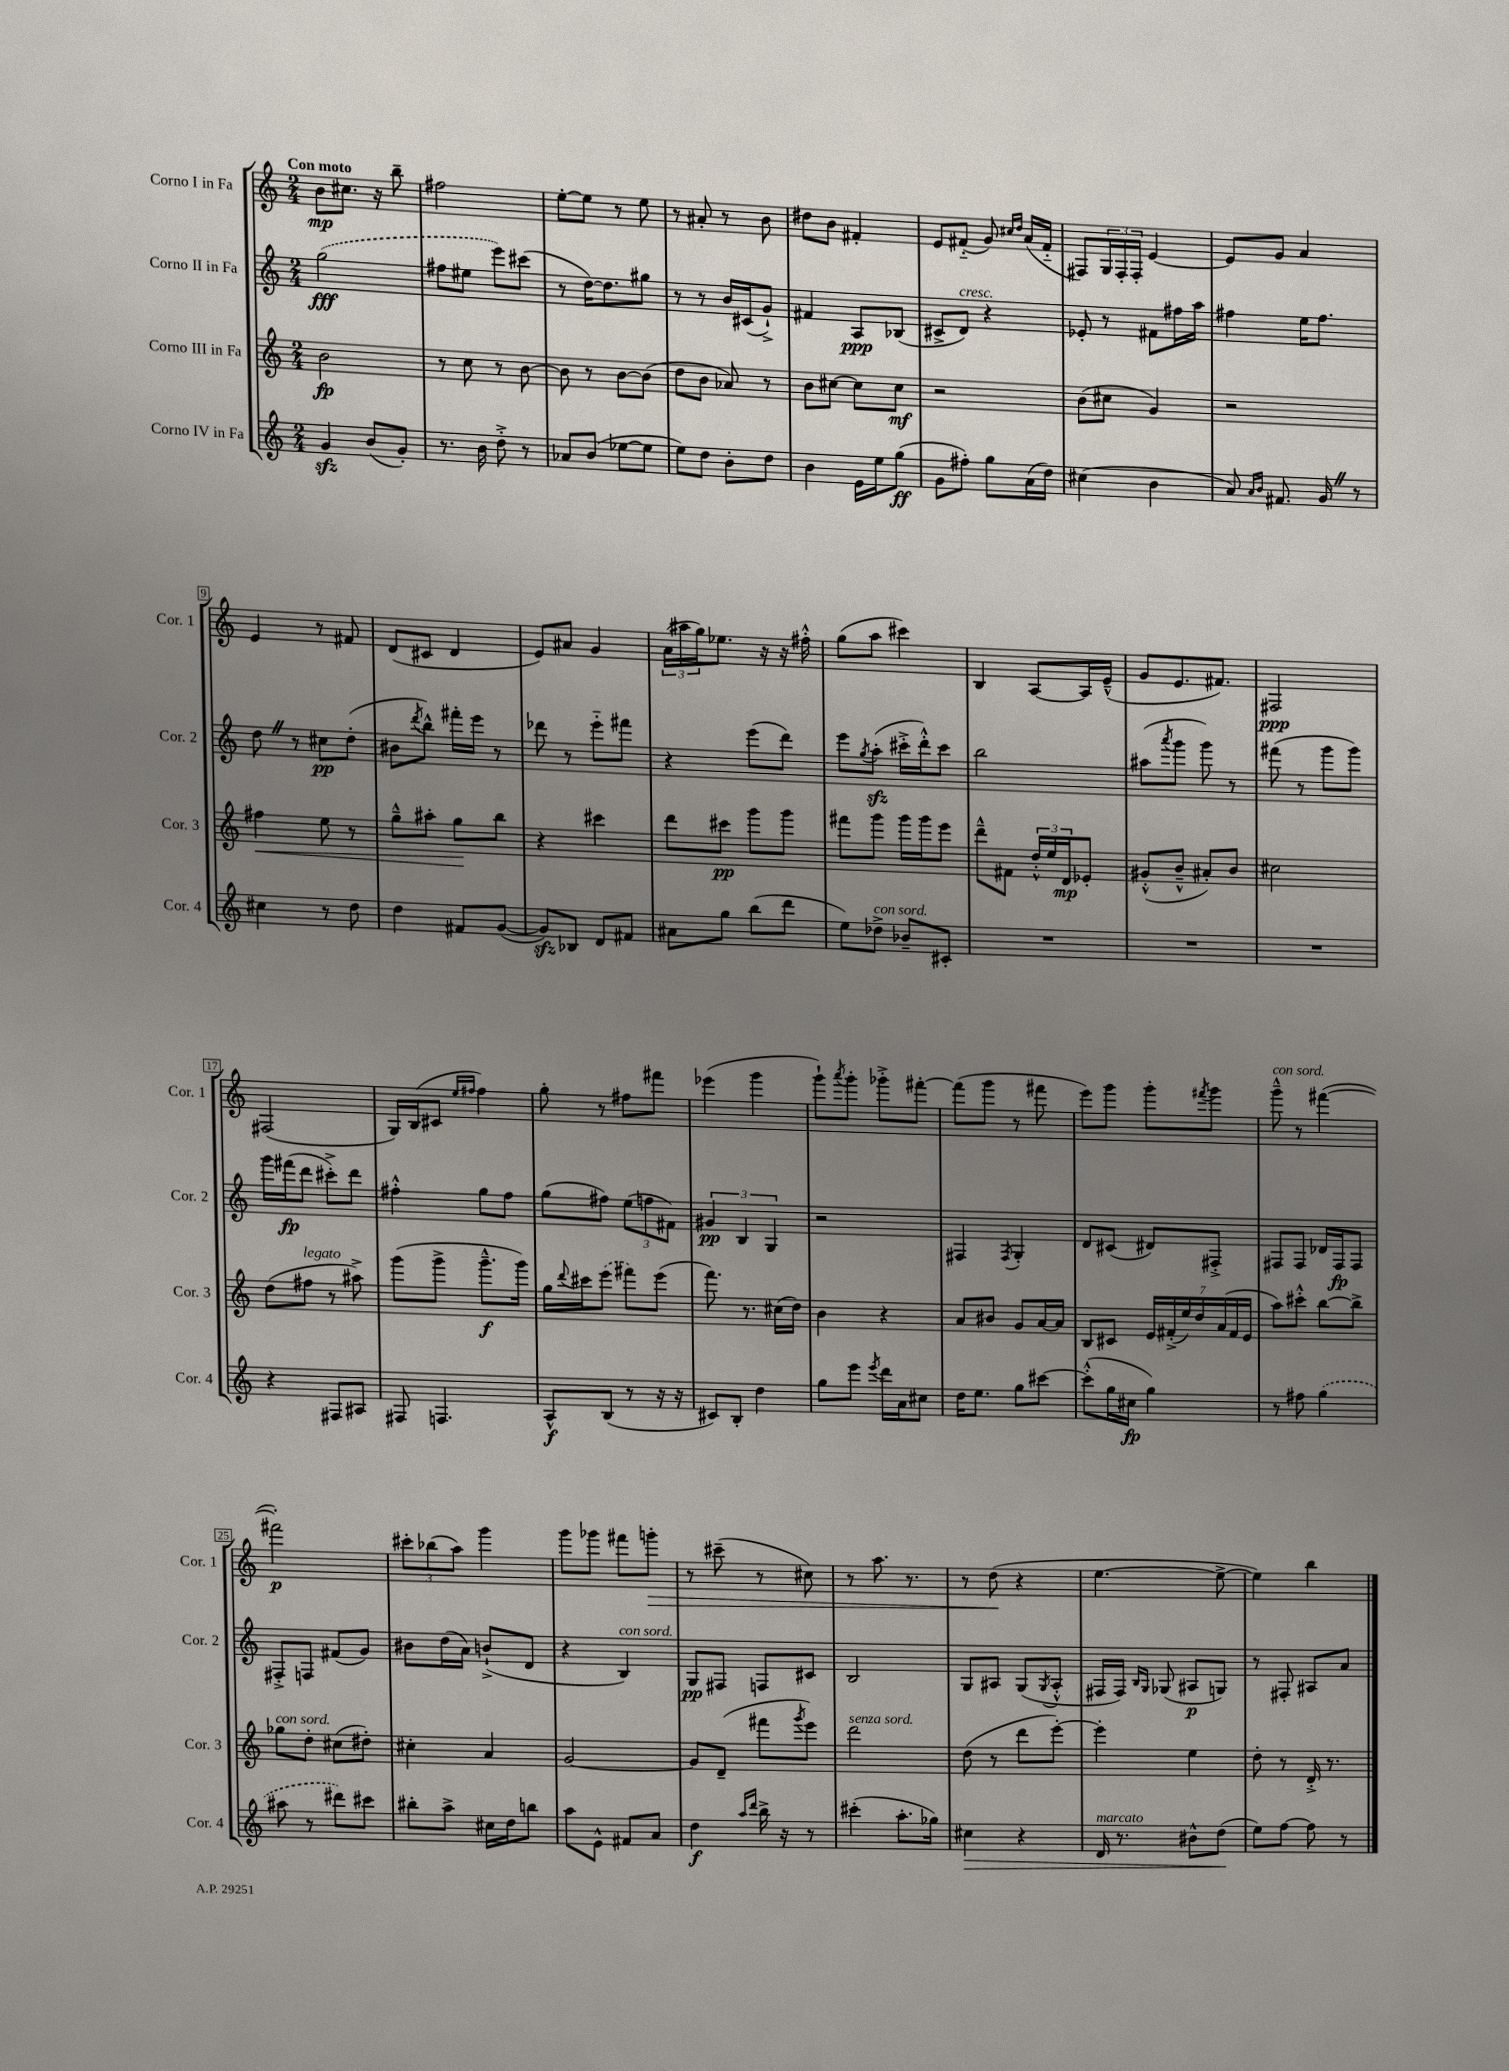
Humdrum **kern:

**kern	**dynam	**kern	**dynam	**kern	**dynam	**kern	**dynam
*part4	*part4	*part3	*part3	*part2	*part2	*part1	*part1
*staff4	*staff4	*staff3	*staff3	*staff2	*staff2	*staff1	*staff1
*I"Corno IV in Fa	*	*I"Corno III in Fa	*	*I"Corno II in Fa	*	*I"Corno I in Fa	*
*I'Cor. 4	*	*I'Cor. 3	*	*I'Cor. 2	*	*I'Cor. 1	*
*clefG2	*	*clefG2	*	*clefG2	*	*clefG2	*
*k[]	*	*k[]	*	*k[]	*	*k[]	*
*M2/4	*	*M2/4	*	*M2/4	*	*M2/4	*
=1	=1	=1	=1	=1	=1	=1	=1
!	!	!	!	!	!	!LO:TX:a:B:t=Con moto	!
4gzz/	.	2b\	fp	(2gg\	fff	8b\L	mp
.	.	.	.	.	.	8.cc#X\J	.
(8b/L	.	.	.	.	.	.	.
.	.	.	.	.	.	16r	.
8g'/J)	.	.	.	.	.	8bb~\	.
=2	=2	=2	=2	=2	=2	=2	=2
8.r	.	8r	.	8ff#X\L	.	2ff#X\	.
.	.	8cc\	.	8ee#X\J	.	.	.
16b\	.	.	.	.	.	.	.
8dd'^\	.	8r	.	8eee\L)	.	.	.
8r	.	[8b\	.	(8ccc#X\J	.	.	.
=3	=3	=3	=3	=3	=3	=3	=3
8a-X/L	.	8b\]	.	8r	.	[8ee'\L	.
(8b/J	.	8r	.	[16dd\KL)	.	8ee\J]	.
.	.	.	.	8.dd\]	.	.	.
[8ee-X\L	.	[8b\L	.	.	.	8r	.
8ee-\J]	.	(8b\J]	.	8gg#X\J	.	8ee\	.
=4	=4	=4	=4	=4	=4	=4	=4
8ee\L)	.	8dd\L	.	8r	.	8r	.
8dd\J	.	8b\J	.	8r	.	8a#X'/	.
8b'\L	.	8a-X/)	.	16b/LL	.	8r	.
.	.	.	.	(16c#X/J	.	.	.
8dd\J	.	8r	.	8g`^/J)	.	8b\	.
=5	=5	=5	=5	=5	=5	=5	=5
4b\	.	8b\L	.	4f#X/	.	8dd#X\L	.
.	.	[8cc#X\J	.	.	.	8b\J	.
16e\LL	.	8cc#\L]	.	8A/L	ppp	4f#X'/	.
16ee\J	.	.	.	.	.	.	.
(8gg\J	ff	8cc#\J	mf	(8B-X/J	.	.	.
=6	=6	=6	=6	=6	=6	=6	=6
8g\L	.	2r	.	8c#X^/L	.	8e/L	.
!	!	!	!	!LO:TX:a:i:t=cresc.	!	!	!
8ff#X'\J)	.	.	.	8d/J)	.	(8f#X/J	.
8gg\L	.	.	.	4r	.	8g/)	.
.	.	.	.	.	.	16qqcc#X/LL	.
.	.	.	.	.	.	16qqdd/JJ	.
(16a\L	.	.	.	.	.	(16a/LL	.
16dd\JJ)	.	.	.	.	.	16f#/JJ	.
=7	=7	=7	=7	=7	=7	=7	=7
(4cc#X\	.	(8b\L	.	8e-X'/	.	8F#X/L)	.
.	.	8cc#X\J	.	8r	.	24G/L	.
.	.	.	.	.	.	24F#'/	.
.	.	.	.	.	.	24F#'/JJ	.
4b\	.	4g/)	.	8f#X\L	.	[4e/	.
.	.	.	.	16ff#X\L	.	.	.
.	.	.	.	16aa\JJ	.	.	.
=8	=8	=8	=8	=8	=8	=8	=8
8a/)	.	2r	.	4ff#X\	.	8e/L]	.
16qqa/LL	.	.	.	.	.	.	.
16qqb/JJ	.	.	.	.	.	.	.
8.f#X/	.	.	.	.	.	8g/J	.
.	.	.	.	16ee\KL	.	4a/	.
16gZ/	.	.	.	8.ff#\J	.	.	.
8r	.	.	.	.	.	.	.
!!LO:LB:g=z
=9	=9	=9	=9	=9	=9	=9	=9
!	!	!	!LO:HP:b	!	!	!	!
4cc#X\	.	4ff#X\	<	8ddZ\	.	4e/	.
.	.	.	.	8r	.	.	.
8r	.	8ee\	.	8cc#X\L	pp	8r	.
8dd\	.	8r	.	(8dd'\J	.	8f#X/	.
=10	=10	=10	=10	=10	=10	=10	=10
4dd\	.	8gg~^^\L	.	8b#X\L	.	(8d/L	.
.	.	.	.	8qddd/	.	.	.
.	.	8aa#X'\J	.	8bb^^\J)	.	8c#X/J	.
8f#X/L	.	8gg\L	.	16fff#X'\LL	.	4d/	.
.	.	.	.	16eee\JJ	.	.	.
([8g/J	.	8bb\J	[	8r	.	.	.
=11	=11	=11	=11	=11	=11	=11	=11
8gzz/L])	.	4r	.	8ddd-X\	.	8e/L)	.
8B-X/J	.	.	.	8r	.	8a#X/J	.
8d/L	.	4ccc#X\	.	8eee\L	.	4g/	.
8f#X/J	.	.	.	8fff#X\J	.	.	.
=12	=12	=12	=12	=12	=12	=12	=12
8a#X\L	.	8ddd\L	.	4r	.	(24a\LL	.
.	.	.	.	.	.	24aa#X\	.
.	.	.	.	.	.	24gg\J)	.
8gg\J	.	8ccc#X\J	pp	.	.	8.ee-X\J	.
(8bb\L	.	8ggg\L	.	(8eee\L	.	.	.
.	.	.	.	.	.	16r	.
8ddd\J	.	8ggg\J	.	8ddd\J)	.	16r	.
.	.	.	.	.	.	16ff#X'^^\	.
=13	=13	=13	=13	=13	=13	=13	=13
8ee\L)	.	8fff#X\L	.	8eee\L	.	(8gg\L	.
.	.	.	.	8qgg/	.	.	.
!LO:TX:a:i:t=con sord.	!	!	!	!	!	!	!
8dd-X^\J	.	8ggg\J	.	(8aazz'\J	.	8aa\J	.
8b-X~/L	.	16ggg\LL	.	16ccc#X'^\LL	.	4ccc#X\)	.
.	.	16ggg\J	.	16ddd'^^\J)	.	.	.
8c#X'/J	.	8eee\J	.	8ccc#\J	.	.	.
=14	=14	=14	=14	=14	=14	=14	=14
2r	.	8ddd~^^\L	.	2bb\	.	4B/	.
.	.	8f#X\J	.	.	.	.	.
.	.	24dd'^^/LL	.	.	.	[8A/L	.
.	.	24ee/	.	.	.	.	.
.	.	24d/J	mp	.	.	.	.
.	.	8e-X'/J	.	.	.	16A/L]	.
.	.	.	.	.	.	(16e~^^/JJ	.
=15	=15	=15	=15	=15	=15	=15	=15
2r	.	(8g#X'^^/L	.	(8aa#X\L	.	8g/L	.
.	.	.	.	8qaaa/	.	.	.
.	.	8b~^^/J	.	8ggg\J	.	8.e/	.
.	.	8a#X'/L)	.	8ggg\)	.	.	.
.	.	.	.	.	.	8.f#X/J)	.
.	.	8b/J	.	8r	.	.	.
=16	=16	=16	=16	=16	=16	=16	=16
2r	.	2cc#X\	.	(8fff#X\	.	2F#X/	ppp
.	.	.	.	8r	.	.	.
.	.	.	.	8ggg\L	.	.	.
.	.	.	.	8ggg\J)	.	.	.
!!LO:LB:g=z
=17	=17	=17	=17	=17	=17	=17	=17
4r	.	(8dd\L	.	16ggg\LL	.	(2F#X/	.
.	.	.	.	(16fff#X\J	fp	.	.
!	!	!LO:TX:a:i:t=legato	!	!	!	!	!
.	.	8ff#X\J	.	8ddd\J	.	.	.
8F#X/L	.	8r	.	8ccc#X'^\L)	.	.	.
8A#X/J	.	8aa#X^\)	.	8ddd\J	.	.	.
=18	=18	=18	=18	=18	=18	=18	=18
8F#X/	.	(8ggg\L	.	4ff#X'^^\	.	16G/LL)	.
.	.	.	.	.	.	(16B/J	.
4.Fn/	.	8ggg^\J	.	.	.	8c#X/J	.
.	.	.	.	.	.	16qqee/LL	.
.	.	.	.	.	.	16qqff#X/JJ	.
.	.	8.ggg~^^\L	f	8gg\L	.	4ff#\)	.
.	.	.	.	8ff#\J	.	.	.
.	.	16ggg\Jk)	.	.	.	.	.
=19	=19	=19	=19	=19	=19	=19	=19
8A^^/L	f	16gg\LL	.	(8gg\L	.	8gg'\	.
.	.	8qqddd/	.	.	.	.	.
.	.	16ccc#X\J	.	.	.	.	.
(8B/J	.	(8eee\J	.	8ff#X\J)	.	8r	.
8r	.	8fff#X\L)	.	(12ee\L	.	8ff#X\L	.
.	.	.	.	12ffn\	.	.	.
16r	.	(8eee\J	.	.	.	8fff#X\J	.
.	.	.	.	12f#X\J)	.	.	.
16r	.	.	.	.	.	.	.
=20	=20	=20	=20	=20	=20	=20	=20
8c#X/L)	.	8.fff\)	.	6g#X/	pp	(4eee-X\	.
8B'/J	.	.	.	.	.	.	.
.	.	.	.	6B/	.	.	.
.	.	8.r	.	.	.	.	.
4dd\	.	.	.	.	.	4ggg\	.
.	.	.	.	6G/	.	.	.
.	.	(16cc#X\LL	.	.	.	.	.
.	.	16dd\JJ)	.	.	.	.	.
=21	=21	=21	=21	=21	=21	=21	=21
8gg\L	.	4b\	.	2r	.	8ggg`\L)	.
.	.	.	.	.	.	8qaaa/	.
8eee\J	.	.	.	.	.	8ggg'\J	.
8qeee/	.	.	.	.	.	.	.
16ddd\LL	.	4r	.	.	.	8ggg-X'^\L	.
16a\J	.	.	.	.	.	.	.
8cc#X\J	.	.	.	.	.	[8fff#X'\J	.
=22	=22	=22	=22	=22	=22	=22	=22
16dd\KL	.	8a/L	.	4F#X/	.	(8fff#\L]	.
8.ee\J	.	.	.	.	.	.	.
.	.	8b#X/J	.	.	.	8ggg\J	.
.	.	.	.	8qF#/	.	.	.
8gg\L	.	8g/L	.	4G'/	.	8r	.
[8ccc#X\J	.	[16a/L	.	.	.	8fff#X\	.
.	.	16a/JJ]	.	.	.	.	.
=23	=23	=23	=23	=23	=23	=23	=23
(8ccc#'^^\L]	.	8B/L	.	8d/L	.	8eee\L)	.
16gg\L	.	8c#X/J	.	(8c#X/J	.	8ggg\J	.
16cc#X\JJ	fp	.	.	.	.	.	.
4gg\)	.	28e/LL	.	8d#X/L)	.	8ggg'\L	.
.	.	(28f#X'^/	.	.	.	.	.
.	.	28ee/)	.	.	.	.	.
.	.	28dd/	.	.	.	.	.
.	.	.	.	.	.	8qfff#X/	.
.	.	.	.	8F#X'^/J	.	8ggg\J	.
.	.	(28a/	.	.	.	.	.
.	.	28f#/	.	.	.	.	.
.	.	28e/JJ	.	.	.	.	.
=24	=24	=24	=24	=24	=24	=24	=24
!	!	!	!	!	!	!LO:TX:a:i:t=con sord.	!
8r	.	8aa\L)	.	8F#X/L	.	8ggg~^^\	.
8ff#X\	.	8ccc#X'^^\J	.	8F#/J	.	8r	.
(4gg\	.	[8bb\L	.	16d-X/LL	.	([4fff#X\	.
.	.	.	.	16F#/J	fp	.	.
.	.	8bb^\J]	.	8F#/J	.	.	.
!!LO:LB:g=z
=25	=25	=25	=25	=25	=25	=25	=25
!	!	!LO:TX:a:i:t=con sord.	!	!	!	!	!
8aa#X\	.	8gg-X\L	.	8F#X'^/L	.	2fff#X'\])	p
8r	.	8dd'\J	.	8Fn/J	.	.	.
8ddd#X\L)	.	(8cc#X\L	.	(8f#X/L	.	.	.
8ccc#X\J	.	8dd#X'\J)	.	8g/J)	.	.	.
=26	=26	=26	=26	=26	=26	=26	=26
8bb#X'\L	.	4cc#X'\	.	8b#X\L	.	12ccc#X'\L	.
.	.	.	.	.	.	(12bb-X\	.
8aa^\J	.	.	.	(16dd\L	.	.	.
.	.	.	.	.	.	12aa\J)	.
.	.	.	.	16a\JJ)	.	.	.
16cc#X\LL	.	4a/	.	(8bn`^/L	.	4ggg\	.
16dd\J	.	.	.	.	.	.	.
8bbn\J	.	.	.	8d/J	.	.	.
=27	=27	=27	=27	=27	=27	=27	=27
8aa\L	.	[2g/	.	4r	.	8ggg\L	.
8e^^\J	.	.	.	.	.	8ggg-X\J	.
!	!	!	!	!LO:TX:a:i:t=con sord.	!	!	!
8f#X/L	.	.	.	4B/)	.	8fff#X\L	.
!	!	!	!	!	!	!	!LO:HP:b
8a/J	.	.	.	.	.	8gggn'\J	>
=28	=28	=28	=28	=28	=28	=28	=28
4dd\	f	8g/L]	.	8G/L	pp	8r	.
.	.	(8d~/J	.	8F#X/J	.	(8ccc#X~\	.
16qqaa/LL	.	.	.	.	.	.	.
16qqddd/JJ	.	.	.	.	.	.	.
16bb^\	.	8fff#X\L	.	8Fn/L	.	8r	.
16r	.	.	.	.	.	.	.
.	.	8qggg/	.	.	.	.	.
8r	.	8eee\J)	.	8c#X/J	.	8cc#X\)	.
=29	=29	=29	=29	=29	=29	=29	=29
!	!	!LO:TX:a:i:t=senza sord.	!	!	!	!	!
(4ccc#X'\	.	2ddd\	.	2B/	.	8r	.
.	.	.	.	.	.	8.aa\	.
8.aa'\L	.	.	.	.	.	.	.
.	.	.	.	.	.	8.r	.
16gg-X\Jk)	.	.	.	.	.	.	.
=30	=30	=30	=30	=30	=30	=30	=30
!	!LO:HP:b	!	!	!	!	!	!
4cc#X\	>	(8dd\	.	8G/L	.	8r	.
.	.	8r	.	8A#X/J	.	(8dd\	.
4r	.	8ddd\L	.	(8G/L	.	4r	]
.	.	.	.	8qG/	.	.	.
.	.	[8eee'\J)	.	8A#'^^/J	.	.	.
=31	=31	=31	=31	=31	=31	=31	=31
!LO:TX:a:i:t=marcato	!	!	!	!	!	!	!
16d/	.	4eee'\]	.	16F#X/LL	.	[4.ee\	.
8.r	.	.	.	16F#/JJ)	.	.	.
.	.	.	.	16qqB/LL	.	.	.
.	.	.	.	16qqG/JJ	.	.	.
.	.	.	.	(8G-X/	.	.	.
8b#X^^\L	.	4ee\	.	8A#X/L	p	.	.
(8dd\J	.	.	.	8Gn/J)	.	8ee^\_	.
.	]	.	.	.	.	.	.
=32	=32	=32	=32	=32	=32	=32	=32
8ee\L)	.	8dd'\	.	8r	.	4ee\])	.
[8ff\J	.	8r	.	8F#X'/	.	.	.
8ff\]	.	16d'^/	.	8A#X/L	.	4bb\	.
.	.	8.r	.	.	.	.	.
8r	.	.	.	8a/J	.	.	.
==	==	==	==	==	==	==	==
*-	*-	*-	*-	*-	*-	*-	*-
